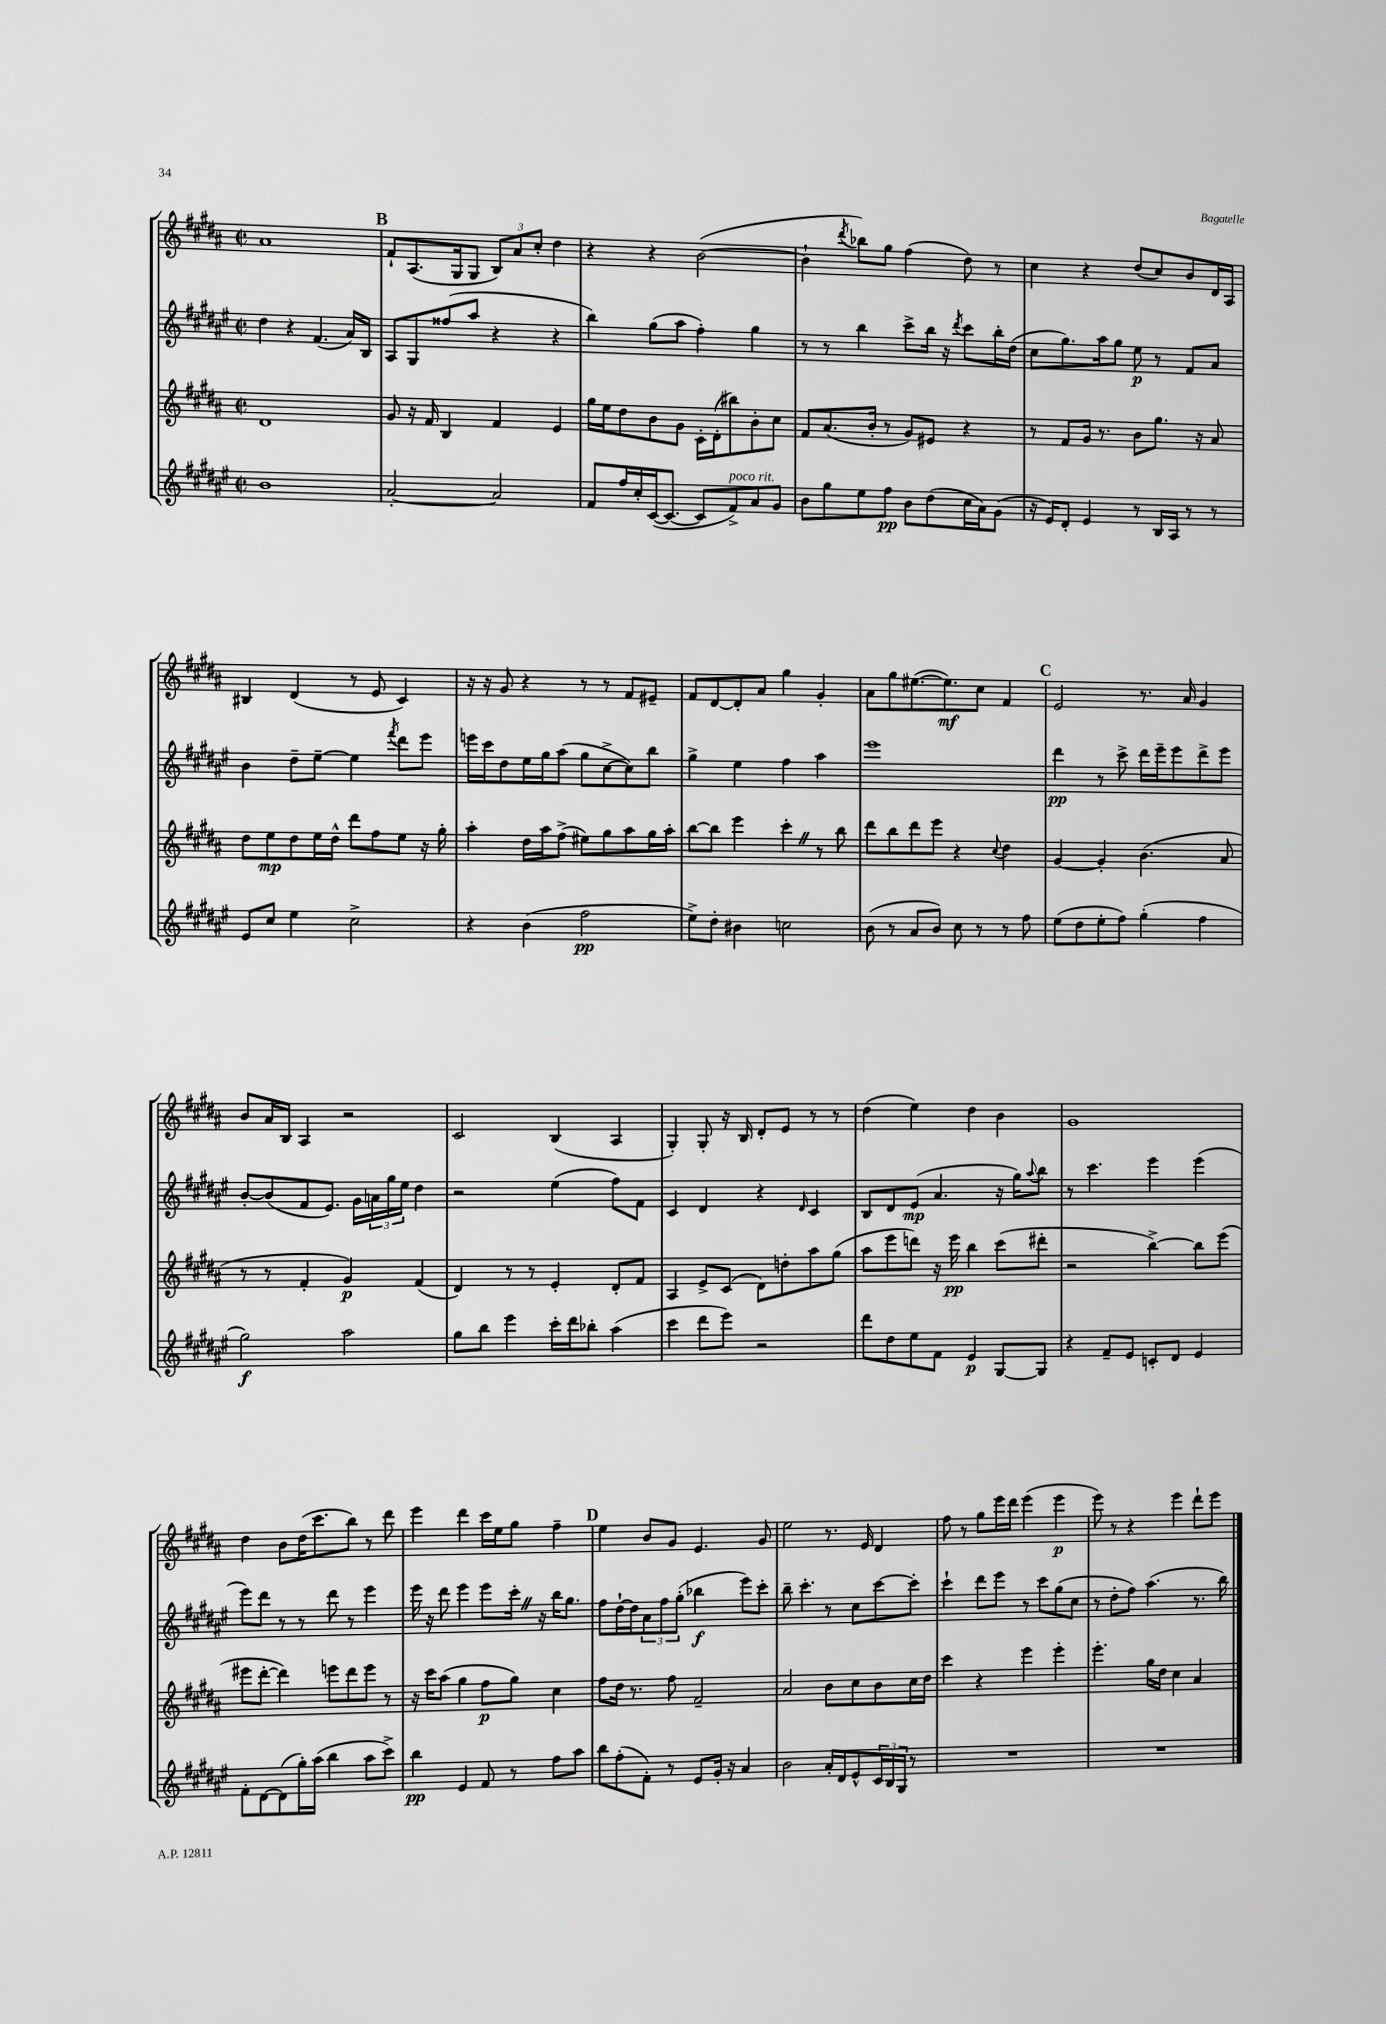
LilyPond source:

<<
\new StaffGroup <<
\new Staff = "s0" {
    \clef treble \key b \major \defaultTimeSignature \time 2/2
    ais'1 |
    \mark \markup { \bold "B" } fis'8-! ais8.( gis16 gis8 \tuplet 3/2 { b8) ais'8 cis''8-. } dis''4 |
    r4 r4 b'2~( |
    b'4-! \acciaccatura { dis'''8 } bes''8) gis''8 fis''4( dis''8) r8 |
    cis''4 r4 dis''8( cis''8) b'8 dis'16 ais16 |
    bis4 dis'4( r8 e'8 cis'4) |
    r16 r16 gis'8 r4 r8 r8 fis'8 eis'8-- |
    fis'8 dis'8~ dis'8-. ais'8 gis''4 gis'4-. |
    ais'8 gis''8 eis''8.~( eis''8.\mf) cis''8 fis'4 |
    \mark \markup { \bold "C" } e'2 r8. ais'16 gis'4 |
    b'8 ais'16 b16 ais4 r2 |
    cis'2 b4( ais4 |
    gis4-.) gis8-. r16 b16 dis'8-. e'8 r8 r8 |
    dis''4( e''4) dis''4 b'4 |
    gis'1 |
    dis''4 b'8 dis''16( cis'''8. b''8) r8 dis'''8 |
    e'''4 dis'''4 cis'''16 e''16 gis''8 fis''4-- |
    \mark \markup { \bold "D" } e''4 b'8 gis'8 e'4. gis'8 |
    e''2 r8. e'16 dis'4 |
    fis''8 r8 gis''8 e'''16 dis'''16 e'''4( e'''4\p |
    e'''8) r8 r4 e'''4 dis'''8-! e'''8 \bar "|." |
}
\new Staff = "s1" {
    \clef treble \key fis \major \defaultTimeSignature \time 2/2
    dis''4 r4 fis'4.( ais'16) b16 |
    \mark \markup { \bold "B" } ais8 gis8 fisis''8( ais''8 r4 r4 |
    b''4) gis''8( ais''8 fis''4-.) gis''4 |
    r8 r8 b''4 cis'''8-> b''16 r16 \acciaccatura { dis'''8 } cis'''8 b''16-. dis''16( |
    cis''8 gis''8.) ais''16 gis''8 eis''8\p r8 fis'8 ais'8 |
    b'4 dis''8-- eis''8~-- eis''4 \acciaccatura { fis'''8 } dis'''8 eis'''8 |
    e'''16 cis'''16 dis''8 eis''16 gis''16 ais''8( gis''8 cis''8~-> cis''8) b''8 |
    gis''4-> eis''4 fis''4 ais''4 |
    eis'''1 |
    \mark \markup { \bold "C" } dis'''4\pp r8 cis'''8-> dis'''16 eis'''16-- eis'''8 dis'''8-> eis'''8 |
    b'8~-. b'8( fis'8 eis'8.) gis'16 \tuplet 3/2 { a'16 gis''16 eis''16 } dis''4 |
    r2 eis''4( fis''8) fis'8 |
    cis'4 dis'4 r4 \grace { dis'16 } cis'4 |
    b8 dis'8 eis'8\mp( ais'4. r16 gis''16) \appoggiatura { ais''8 } b''8 |
    r8 cis'''4. eis'''4 eis'''4( |
    eis'''8) dis'''8 r8 r8 dis'''8 r8 eis'''4 |
    eis'''16 r16 dis'''8 eis'''4 eis'''8 cis'''16-. \once \override BreathingSign.text = \markup { \musicglyph "scripts.caesura.straight" } \breathe r16 b''16 gis''8. |
    \mark \markup { \bold "D" } fis''8 dis''16~-! dis''16 \tuplet 3/2 { ais'8 fis''8 gis''8-.( } bes''4\f eis'''8) cis'''8-. |
    b''8-- cis'''4.-. r8 cis''8 cis'''8~ cis'''8-. |
    cis'''4-! dis'''8 eis'''8 r8 cis'''8 gis''8( cis''8 |
    r8 dis''8-. fis''8) ais''4.( r8. b''16) \bar "|." |
}
\new Staff = "s2" {
    \clef treble \key b \major \defaultTimeSignature \time 2/2
    dis'1 |
    \mark \markup { \bold "B" } gis'8 r16 fis'16 b4 fis'4 e'4 |
    gis''16 e''16 dis''8 b'8 gis'8 cis'16-. dis'16-.( bis''8) b'8-. cis''8 |
    fis'8 ais'8.( b'16-. r8 gis'8) eis'8 r4 |
    r8 fis'8 gis'16 r8. b'8 gis''8. r16 ais'8 |
    dis''8 e''8\mp dis''8 e''16 dis''16-^ dis'''8 fis''8 e''8 r16 gis''16-. |
    ais''4-. dis''16 ais''16 fis''8->( eis''8) gis''8 ais''8 gis''16 ais''16-. |
    b''8~ b''8 e'''4 cis'''4-. \once \override BreathingSign.text = \markup { \musicglyph "scripts.caesura.straight" } \breathe r8 b''8 |
    dis'''8 b''8 dis'''8 e'''8 r4 \appoggiatura { cis''8 } dis''4 |
    \mark \markup { \bold "C" } gis'4~ gis'4-. b'4.( ais'8 |
    r8 r8 fis'4-. gis'4\p) fis'4( |
    dis'4) r8 r8 e'4-. dis'8-. fis'8 |
    ais4 e'8-> cis'8( dis'8) d''8-. ais''8 gis''8( |
    ais''8 e'''8 d'''8) r16 e'''16\pp b''4 cis'''8( dis'''8-. |
    r2 b''4~->) b''8 e'''8( |
    eis'''8 dis'''8~-. dis'''4) e'''8 dis'''8 e'''8 r8 |
    r16 cis'''16 ais''8( gis''4 fis''8\p gis''8) cis''4 |
    \mark \markup { \bold "D" } fis''8 dis''16 r8. fis''8 fis'2-- |
    ais'2 b'8 cis''8 b'8 cis''16 dis''16 |
    cis'''4 r4 e'''4 e'''4-. |
    e'''4.-. gis''16 dis''16 cis''4 ais'4 \bar "|." |
}
\new Staff = "s3" {
    \clef treble \key fis \major \defaultTimeSignature \time 2/2
    b'1 |
    \mark \markup { \bold "B" } ais'2~-. ais'2 |
    fis'8 fis''16 cis''16-. cis'16~( cis'8.~ cis'8 fis'8->^\markup { \italic "poco rit." }) ais'8 gis'8 |
    b'8 gis''8 eis''8 fis''8\pp b'8 dis''8( cis''16 ais'16) gis'8( |
    r16 eis'16) dis'8-. eis'4 r8 b16 ais16 r8 r8 |
    eis'8 cis''8 eis''4 cis''2-> |
    r4 b'4( fis''2\pp |
    eis''8->) dis''8-. bis'4 c''2 |
    b'8( r8 ais'8 b'8) cis''8 r8 r8 fis''8 |
    \mark \markup { \bold "C" } eis''8( dis''8 eis''8-. fis''8) gis''4-.( fis''4 |
    gis''2\f) ais''2 |
    gis''8 b''8 eis'''4 cis'''16-. dis'''16 bes''8-. ais''4( |
    cis'''4 dis'''8 eis'''8) r2 |
    dis'''8 dis''8 eis''8 fis'8 eis'4\p gis8~ gis8 |
    r4 fis'8-- eis'8 c'8-. dis'8 eis'4 |
    fis'8-. dis'8~ dis'8( gis''16-.) ais''16( b''4 ais''8 cis'''8->) |
    b''4\pp eis'4 fis'8 r8 fis''8 ais''8 |
    \mark \markup { \bold "D" } b''8 fis''8-.( fis'8-.) r8 eis'8 gis'16-. r16 ais'4 |
    b'2 ais'16-. dis'16 eis'8-^ \tuplet 3/2 { cis'16 b16 gis16 } r8 |
    R1 |
    R1 \bar "|." |
}
>>
>>
\layout { \context { \Score \remove "Bar_number_engraver" } }
